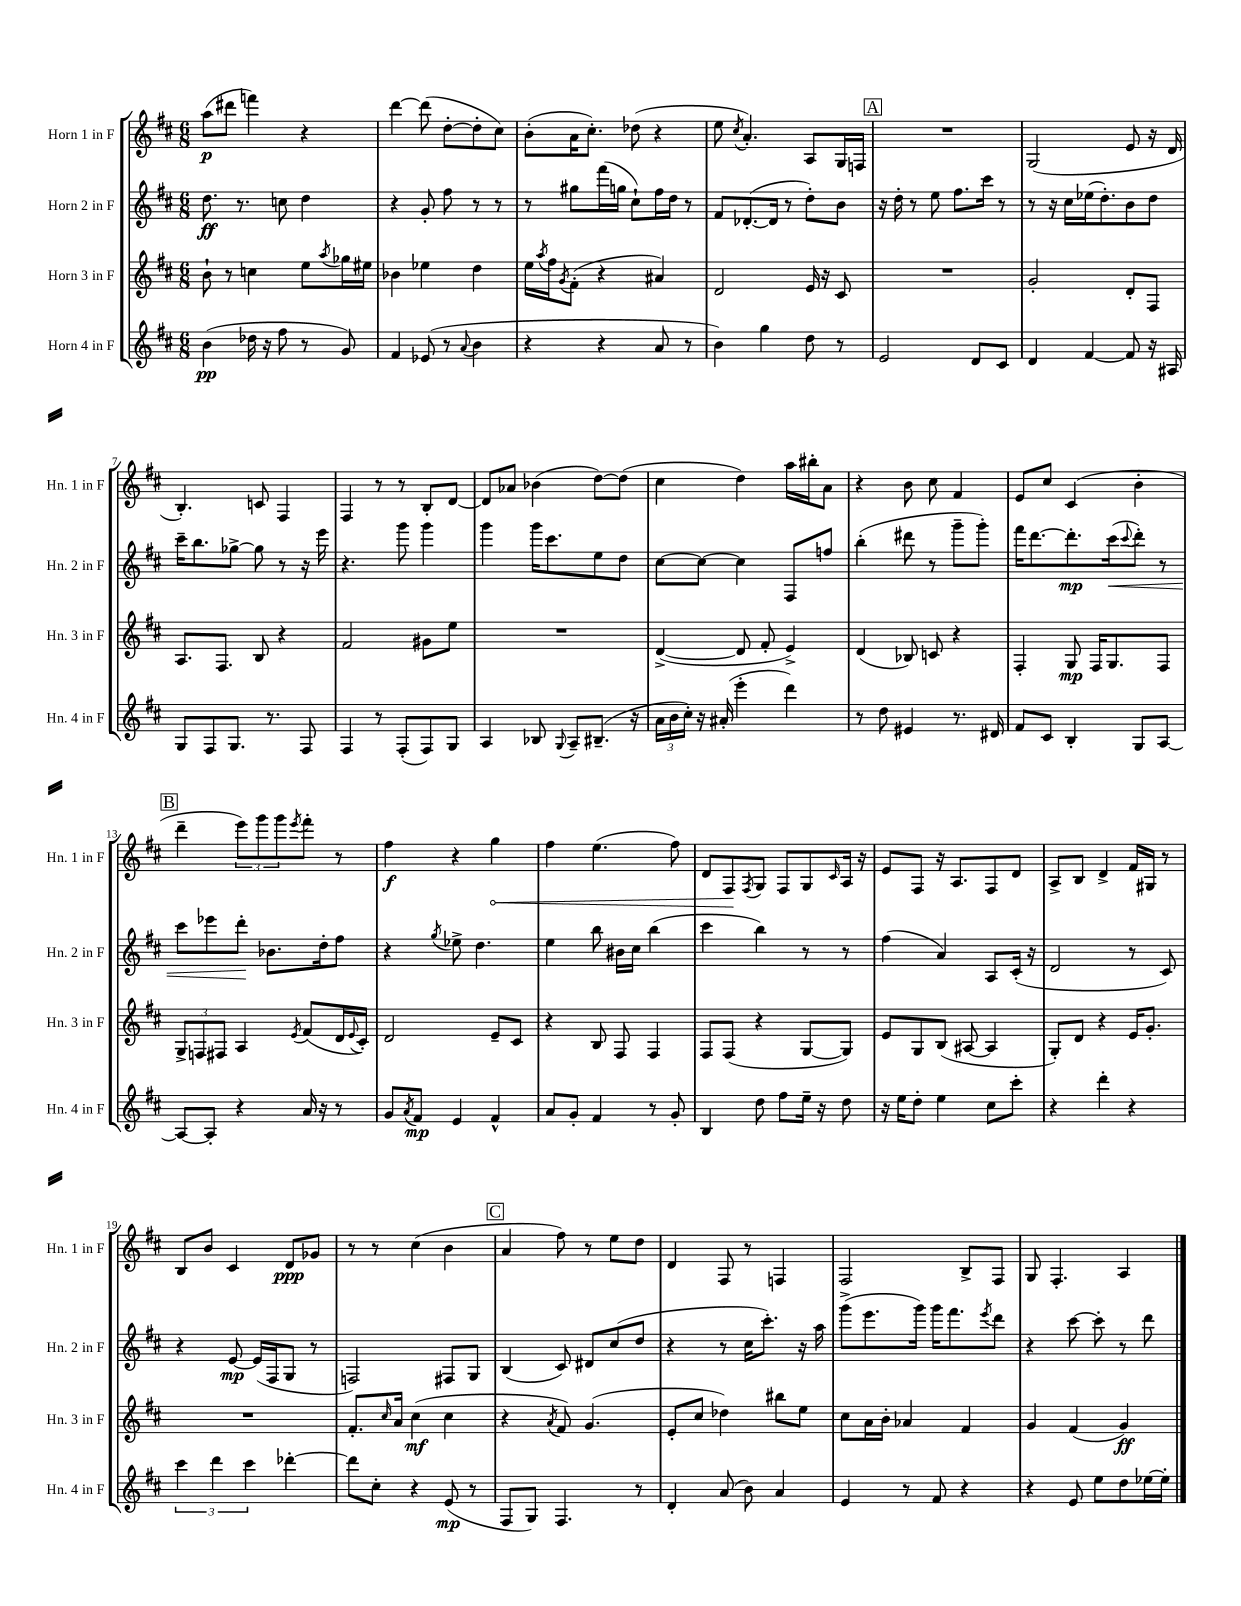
<<
\new StaffGroup <<
\new Staff = "s0" \with { instrumentName = "Horn 1 in F" shortInstrumentName = "Hn. 1 in F" } {
    \clef treble \key d \major \numericTimeSignature \time 6/8
    a''8\p( dis'''8 f'''4) r4 |
    d'''4~ d'''8( d''8~-. d''8-. cis''8) |
    b'8-.( a'16 cis''8.-.) des''8( r4 |
    e''8 \acciaccatura { cis''8 } a'4.-.) a8 g16 f16 |
    \mark \markup { \box "A" } R2. |
    g2( e'8 r16 d'16 |
    b4.-.) c'8 fis4 |
    fis4 r8 r8 b8-. d'8~ |
    d'8 aes'8 bes'4( d''8~) d''8( |
    cis''4 d''4) a''16 bis''16-. a'8 |
    r4 b'8 cis''8 fis'4 |
    e'8 cis''8 cis'4( b'4-. |
    \mark \markup { \box "B" } d'''4-- \tuplet 3/2 { e'''8) g'''8 g'''8 } \acciaccatura { e'''8 } fis'''8-. r8 |
    fis''4\f r4 \once \override Hairpin.circled-tip = ##t g''4\< |
    fis''4 e''4.( fis''8) |
    d'8 fis8\! \acciaccatura { fis8 } g8 fis8 g8 \grace { cis'16 } a16 r16 |
    e'8 fis8 r16 a8. fis8 d'8 |
    a8-> b8 d'4-> fis'16 gis16 r8 |
    b8 b'8 cis'4 d'8\ppp ges'8 |
    r8 r8 cis''4( b'4 |
    \mark \markup { \box "C" } a'4 fis''8) r8 e''8 d''8 |
    d'4 fis8 r8 f4 |
    fis2 b8-> fis8 |
    g8 fis4.-. a4 \bar "|." |
}
\new Staff = "s1" \with { instrumentName = "Horn 2 in F" shortInstrumentName = "Hn. 2 in F" } {
    \clef treble \key d \major \numericTimeSignature \time 6/8
    d''8.\ff r8. c''8 d''4 |
    r4 g'8-. fis''8 r8 r8 |
    r8 gis''8 fis'''16( g''16 cis''8-!) fis''16 d''16 r8 |
    fis'8 des'8.~-.( des'16 r8 d''8-.) b'8 |
    \mark \markup { \box "A" } r16 d''16-. r8 e''8 fis''8. cis'''16 r8 |
    r8 r16 cis''16 ees''16( d''8.-.) b'8 d''8 |
    cis'''16-- b''8. ges''8~-> ges''8 r8 r16 e'''16 |
    r4. g'''8 g'''4 |
    g'''4 g'''16 cis'''8. e''8 d''8 |
    cis''8~ cis''8~ cis''4 fis8 f''8 |
    b''4-.( dis'''8 r8 g'''8-- g'''8-.) |
    fis'''16 d'''8.~ d'''8.-.\mp cis'''16\<( \appoggiatura { cis'''8 } d'''8-.) r8 |
    \mark \markup { \box "B" } cis'''8 ees'''8 d'''8-.\! bes'8. d''16-. fis''8 |
    r4 \acciaccatura { g''8 } ees''8-> d''4. |
    e''4 b''8 bis'16 cis''16 b''4( |
    cis'''4 b''4) r8 r8 |
    fis''4( a'4) a8 cis'16-.( r16 |
    d'2 r8 cis'8) |
    r4 e'8~\mp e'16( fis16 g8 r8 |
    f2) fis8 g8 |
    \mark \markup { \box "C" } b4( cis'8) dis'8 cis''8( d''8 |
    r4 r8 cis''16 cis'''8.-.) r16 a''16 |
    g'''8->( e'''8. g'''16) g'''16 fis'''8. \acciaccatura { e'''8 } d'''8 |
    r4 cis'''8~ cis'''8-. r8 d'''8 \bar "|." |
}
\new Staff = "s2" \with { instrumentName = "Horn 3 in F" shortInstrumentName = "Hn. 3 in F" } {
    \clef treble \key d \major \numericTimeSignature \time 6/8
    b'8-! r8 c''4 e''8 \acciaccatura { a''8 } ges''16 eis''16 |
    bes'4 ees''4 d''4 |
    e''16 \acciaccatura { a''8 } fis''16 \acciaccatura { g'8 } fis'8-.( r4 ais'4) |
    d'2 e'16 r16 cis'8 |
    \mark \markup { \box "A" } R2. |
    g'2-. d'8-. fis8 |
    a8. fis8. b8 r4 |
    fis'2 gis'8 e''8 |
    R2. |
    d'4~->( d'8 fis'8-. e'4->) |
    d'4( bes8) c'8 r4 |
    fis4-. g8\mp fis16 g8. fis8 |
    \mark \markup { \box "B" } \tuplet 3/2 { g8-> f8 fis8 } a4 \acciaccatura { e'8 } fis'8( d'16 \appoggiatura { e'8 } cis'16-.) |
    d'2 e'8-- cis'8 |
    r4 b8 fis8 fis4 |
    fis8 fis8( r4 g8~ g8) |
    e'8 g8 b8( ais8~ ais4 |
    g8-.) d'8 r4 e'16 g'8.-. |
    R2. |
    fis'8.-. \grace { cis''16 } a'16 cis''4\mf( cis''4 |
    \mark \markup { \box "C" } r4 \acciaccatura { a'8 } fis'8) g'4.( |
    e'8-. cis''8 des''4) bis''8 e''8 |
    cis''8 a'16 b'16-. aes'4 fis'4 |
    g'4 fis'4( g'4\ff) \bar "|." |
}
\new Staff = "s3" \with { instrumentName = "Horn 4 in F" shortInstrumentName = "Hn. 4 in F" } {
    \clef treble \key d \major \numericTimeSignature \time 6/8
    b'4\pp( des''16 r16 fis''8 r8 g'8) |
    fis'4 ees'8( r8 \appoggiatura { a'8 } b'4 |
    r4 r4 a'8 r8 |
    b'4) g''4 d''8 r8 |
    \mark \markup { \box "A" } e'2 d'8 cis'8 |
    d'4 fis'4~ fis'8 r16 ais16 |
    g8 fis8 g8. r8. fis8 |
    fis4 r8 fis8-.( fis8) g8 |
    a4 bes8 \appoggiatura { g8 } a8-- bis8.--( r16 |
    \tuplet 3/2 { a'16 b'16 cis''16-.) } r16 ais'16-.( e'''4-. d'''4) |
    r8 d''8 eis'4 r8. dis'16 |
    fis'8 cis'8 b4-. g8 a8~ |
    \mark \markup { \box "B" } a8~ a8-. r4 a'16 r16 r8 |
    g'8 \acciaccatura { a'8 } fis'8\mp e'4 fis'4-^ |
    a'8 g'8-. fis'4 r8 g'8-. |
    b4 d''8 fis''8 e''16-- r16 d''8 |
    r16 e''16 d''8-. e''4 cis''8 cis'''8-. |
    r4 d'''4-. r4 |
    \tuplet 3/2 { cis'''4 d'''4 cis'''4 } des'''4~-. |
    des'''8 cis''8-. r4 e'8\mp( r8 |
    \mark \markup { \box "C" } fis8 g8) fis4. r8 |
    d'4-. a'8( b'8) a'4 |
    e'4 r8 fis'8 r4 |
    r4 e'8 e''8 d''8 ees''16~ ees''16-. \bar "|." |
}
>>
>>
